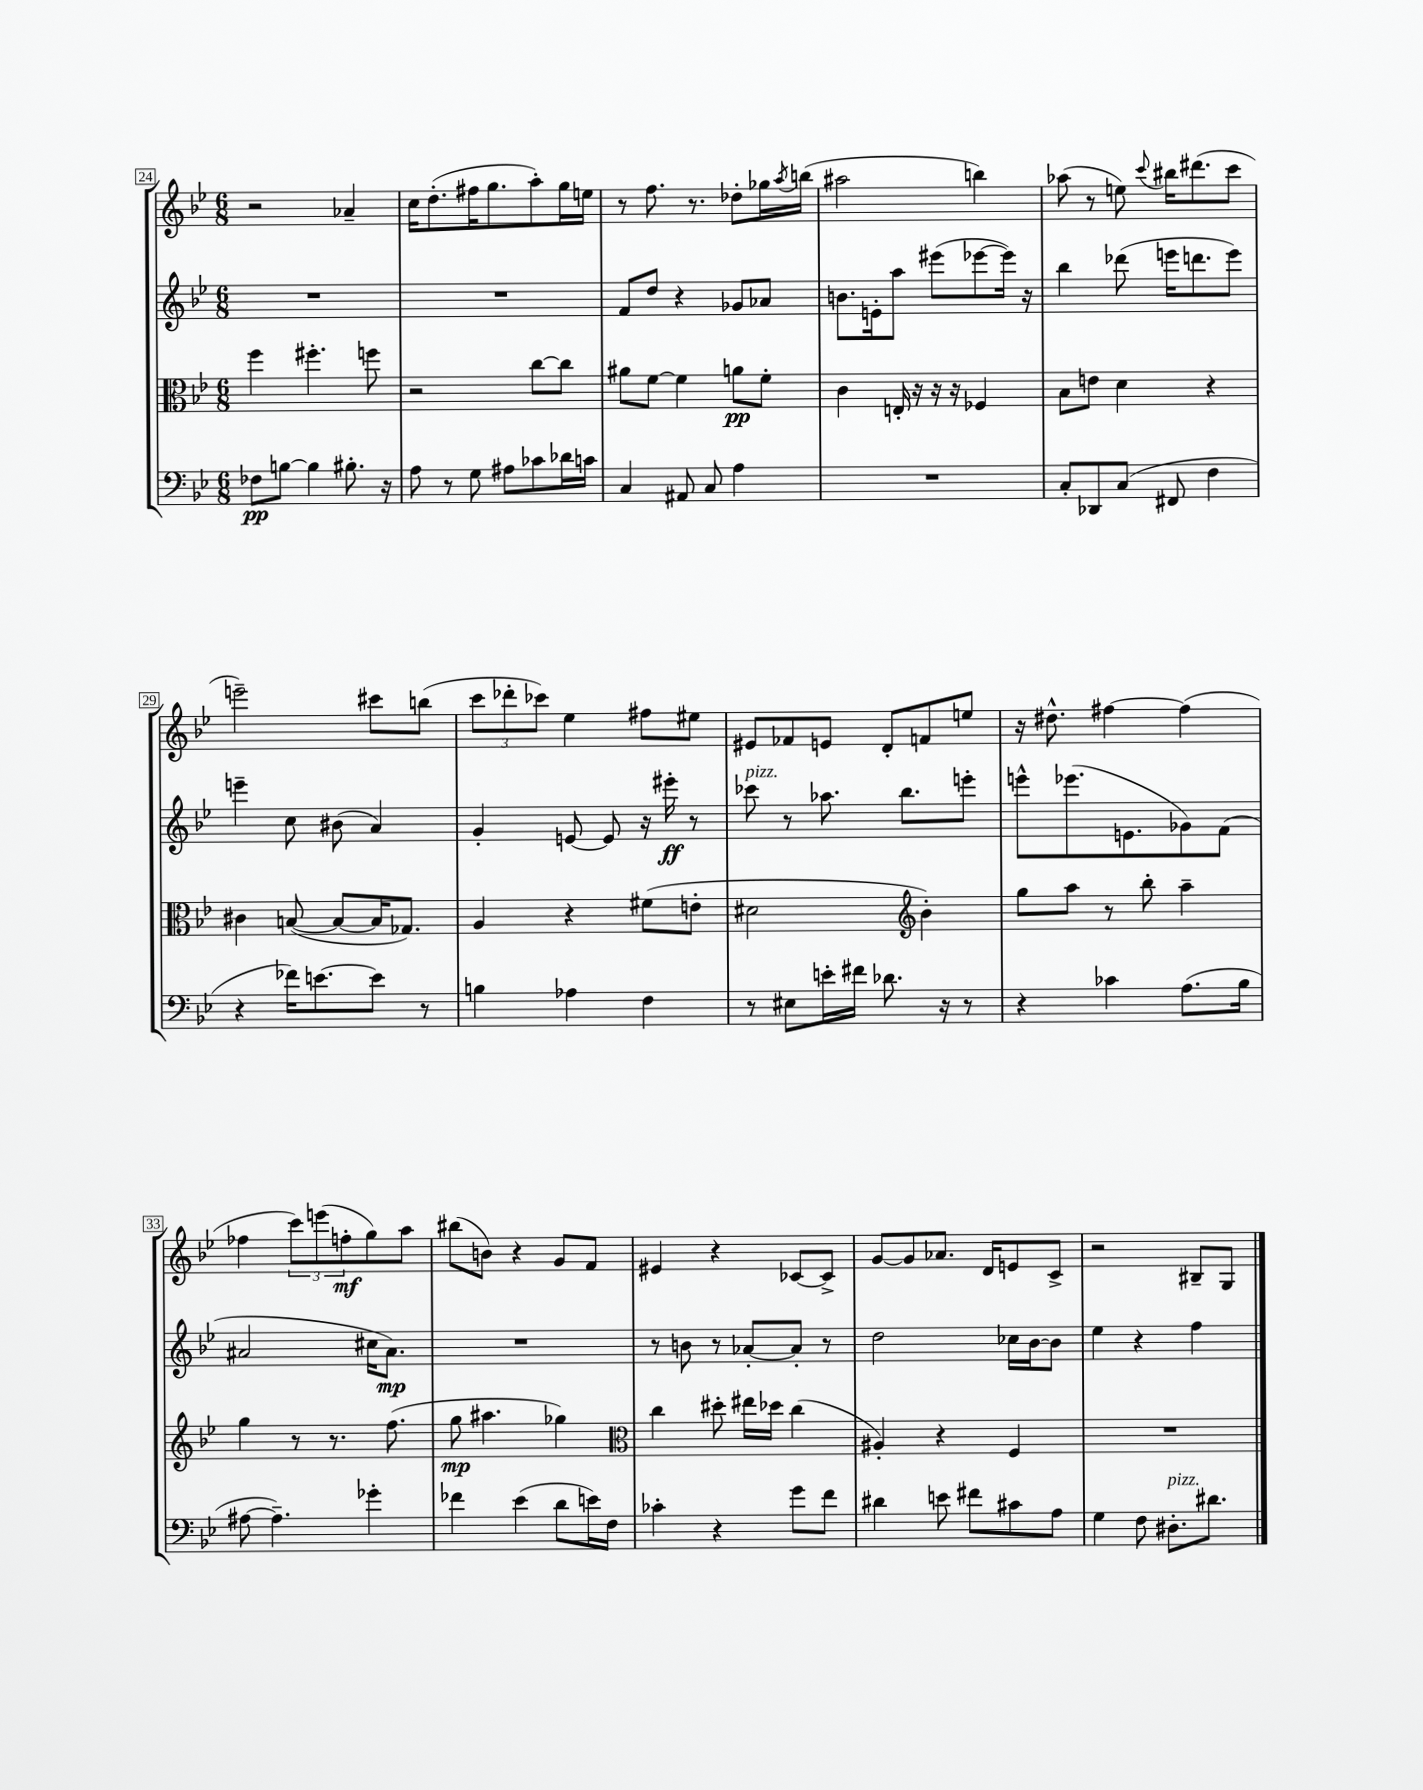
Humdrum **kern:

**kern	**kern	**kern	**kern
*staff4	*staff3	*staff2	*staff1
*clefF4	*clefC3	*clefG2	*clefG2
*k[b-e-]	*k[b-e-]	*k[b-e-]	*k[b-e-]
*M6/8	*M6/8	*M6/8	*M6/8
8F-	4ff	2.r	2r
[8B	.	.	.
4B]	4.ff#'	.	.
8.B#'	.	.	4a-~
.	8ff	.	.
16r	.	.	.
=	=	=	=
8A	2r	2.r	16cc
.	.	.	(8.dd'
8r	.	.	.
8G	.	.	16ff#
.	.	.	8.gg
8A#	.	.	.
8c-	[8cc	.	8aa')
16d-	8cc]	.	16gg
16c	.	.	16ee
=	=	=	=
4C	8a#	8f	8r
.	[8f	8dd	8.ff
8AA#	4f]	4r	.
.	.	.	8.r
8C	.	.	.
4A	8a	8g-	8dd-'
.	8f'	8a-	16gg-
.	.	.	8qaa
.	.	.	(16bb
=	=	=	=
2.r	4c	8.b	2aa#
.	.	16e'	.
.	16E'	8aa	.
.	16r	.	.
.	16r	(8eee#	.
.	16r	.	.
.	4F-	[8eee-	4bb)
.	.	16eee-])	.
.	.	16r	.
=	=	=	=
8C'	8B-	4bb-	(8aa-
8DD-	8e	.	8r
(8C	4d	(8ddd-	8ee)
.	.	.	8qqccc
8FF#	.	16eee	16bb#
.	.	8.ddd	(8.ddd#
4F	4r	.	.
.	.	8eee)	8ccc
=	=	=	=
4r	4c#	4eee~	2eee~)
16f-)	([8B	8cc	.
[8.e	.	.	.
.	8B_	(8b#	.
8e]	16B]	4a)	8ccc#
.	8.G-)	.	.
8r	.	.	(8bb
=	=	=	=
4B	4A	4g'	12ccc
.	.	.	12ddd-'
.	.	.	12ccc-)
4A-	4r	[8e	4ee-
.	.	8e]	.
4F	(8f#	16r	8ff#
.	.	16eee#'	.
.	8e'	8r	8ee#
=	=	=	=
8r	2d#	8ccc-	8e#
8E#	.	8r	8f-
16e'	.	8.aa-	8e
16f#	.	.	.
8.d-	.	.	8d'
.	.	8.bb-	.
*	*clefG2	*	*
.	4b-')	.	8f
16r	.	.	.
8r	.	8eee'	8ee
=	=	=	=
4r	8gg	8eee^^	16r
.	.	.	8.dd#^^
.	8aa	(8.eee-	.
4c-	8r	.	[4ff#
.	.	8.e	.
.	8bb-'	.	.
(8.A	4aa~	8g-)	(4ff#]
.	.	(8f	.
16B-	.	.	.
=	=	=	=
[8A#	4gg	2a#	4ff-
4.A#~])	.	.	.
.	8r	.	12ccc)
.	.	.	(12eee
.	8.r	.	.
.	.	.	12ff'
4g-'	.	16cc#	8gg)
.	(8.ff	8.a#)	.
.	.	.	8aa
=	=	=	=
4f-	8gg	2.r	(8bb#
.	4.aa#	.	8b)
(4e-	.	.	4r
8d	4gg-)	.	8g
16e)	.	.	8f
16F	.	.	.
=	=	=	=
*	*clefC3	*	*
4c-'	4cc	8r	4e#
.	.	8b	.
4r	8dd#'	8r	4r
.	16ee#	[8a-'	.
.	16dd-	.	.
8g	(4cc	8a-']	[8c-
8f	.	8r	8c-^]
=	=	=	=
4d#	4A#')	2dd	[8g
.	.	.	8g]
8e	4r	.	8.a-
8f#	.	.	.
.	.	.	16d
8c#	4F	16cc-	8e
.	.	[16b-	.
8A	.	8b-]	8c^
=	=	=	=
4G	2.r	4ee-	2r
8F	.	4r	.
8.D#'	.	.	.
.	.	4ff	8B#~
8.d#	.	.	.
.	.	.	8G
==	==	==	==
*-	*-	*-	*-
